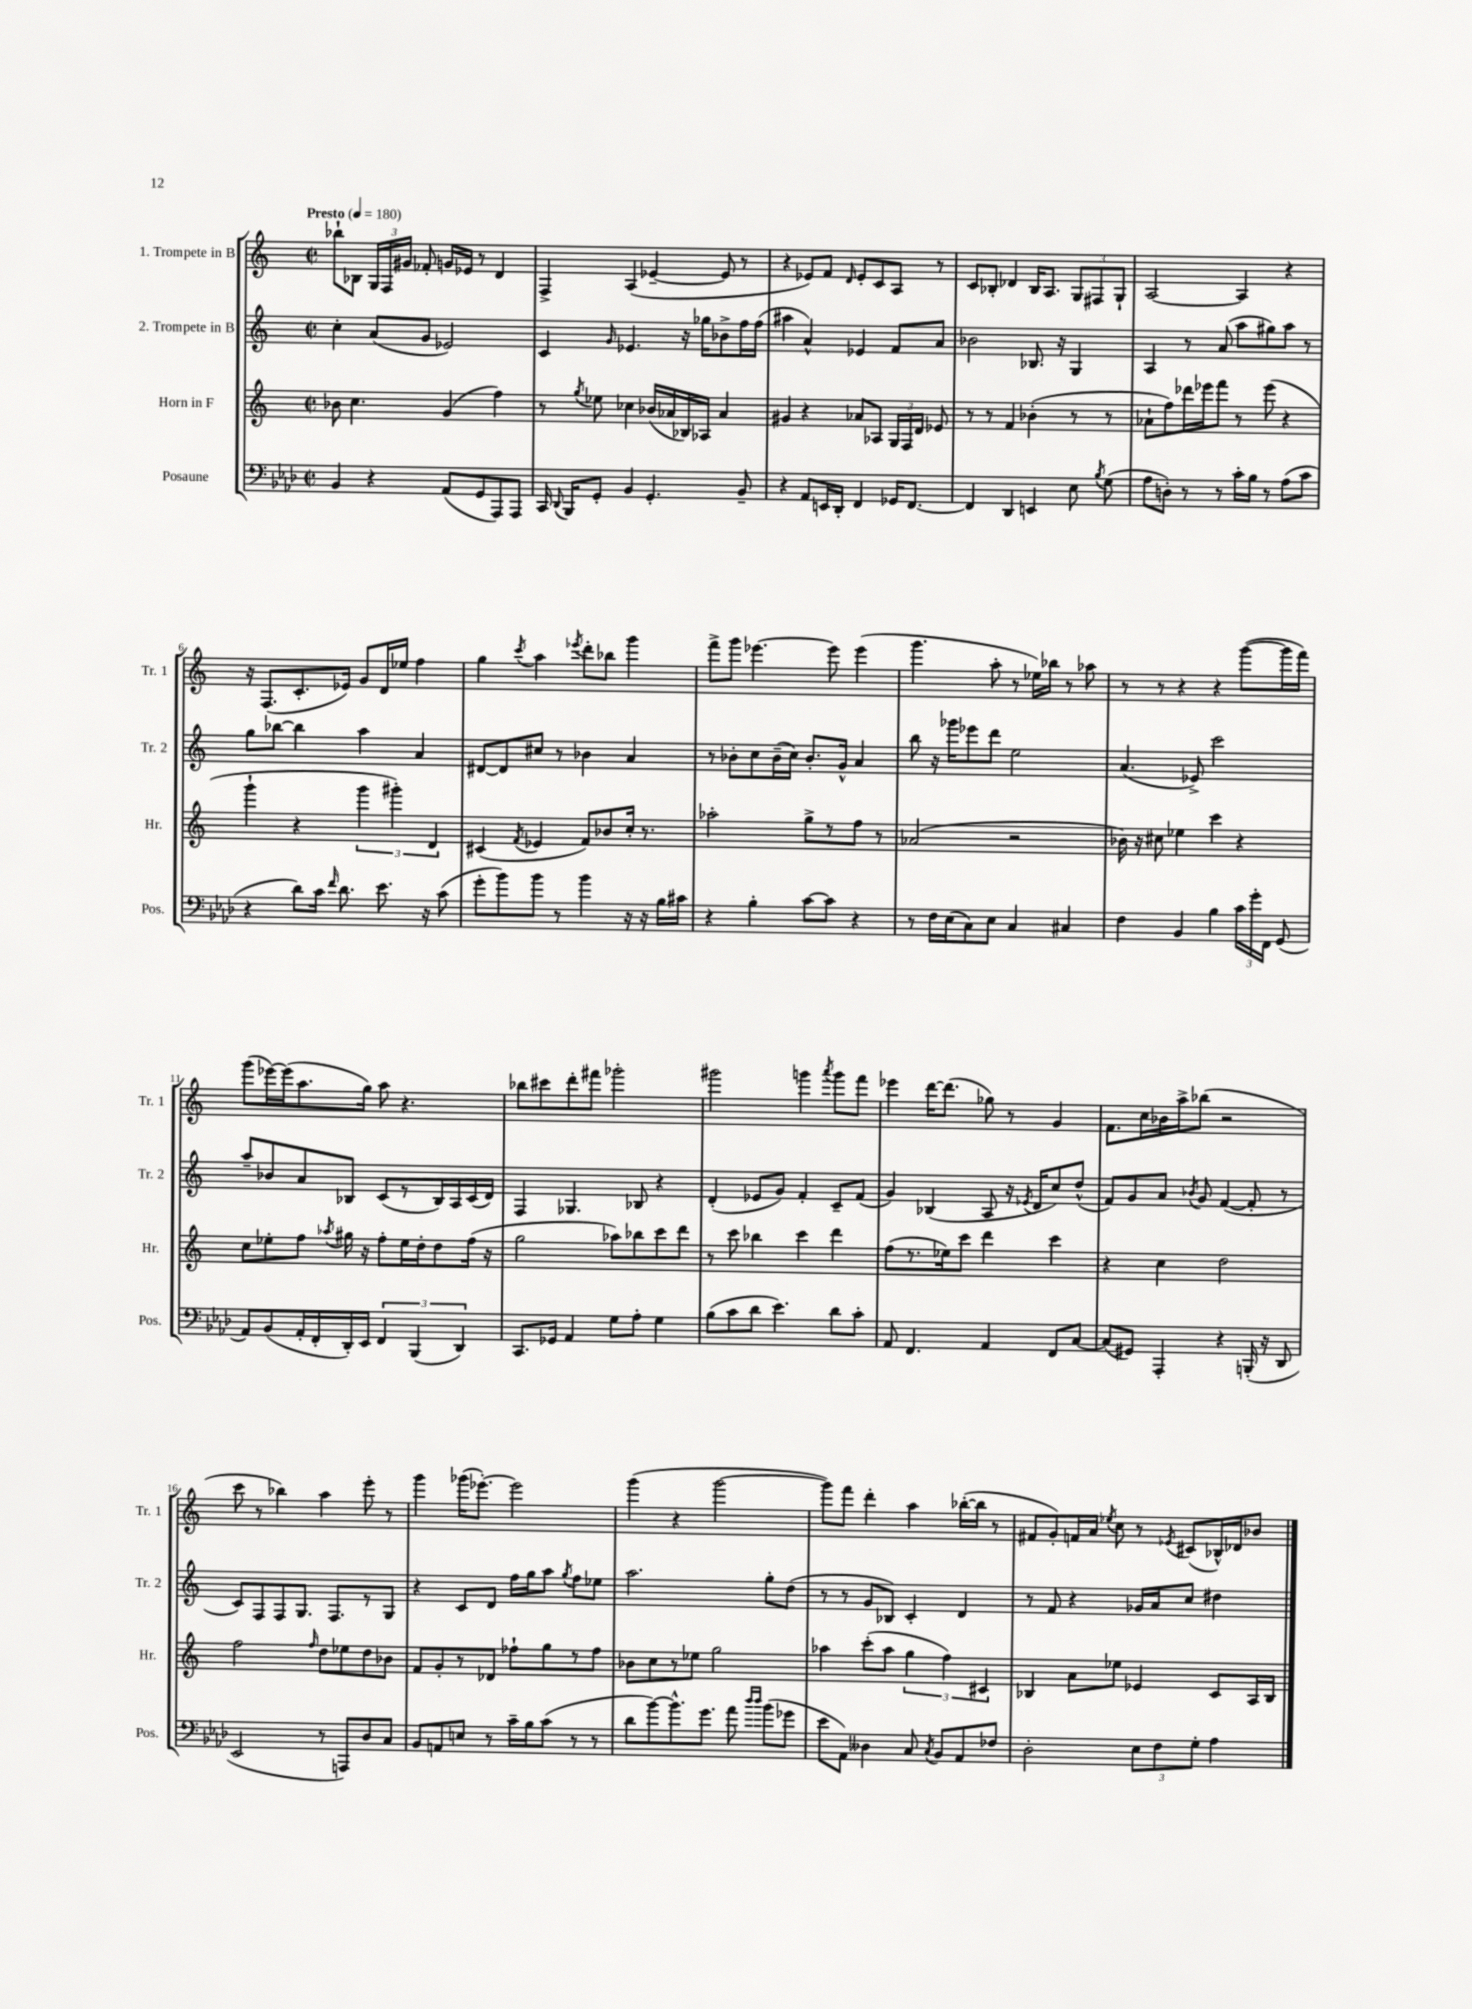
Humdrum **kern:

**kern	**kern	**kern	**kern
*staff4	*staff3	*staff2	*staff1
*clefF4	*clefG2	*clefG2	*clefG2
*k[b-e-a-d-]	*k[]	*k[]	*k[]
*M2/2	*M2/2	*M2/2	*M2/2
*met(c|)	*met(c|)	*met(c|)	*met(c|)
*MM180	*MM180	*MM180	*MM180
4BB-	8b-	4cc'	8bb-`
.	4.cc	.	8B-
4r	.	(8a	24G
.	.	.	24F
.	.	.	24g#
.	.	8g	8f-'
(8AA-	(4g	2e-)	16g
.	.	.	16e-
8GG	.	.	8r
8AAA-)	4ff)	.	4d
8AAA-	.	.	.
=	=	=	=
16CC	8r	4c	4F^
8qqDD-	.	.	.
16BBB-	.	.	.
.	8qgg	.	.
8GG'	8ee-	.	.
.	.	16qqg	.
4BB-	4cc-	4.e-	(4A
4.GG'	(16b-	.	[4e-~
.	16a-	.	.
.	16B-)	16r	.
.	16A-	16gg-	.
.	4a-	8b-^	8e-]
8BB-~	.	16ff	8r
.	.	(16ff	.
=	=	=	=
4r	4g#	4aa#	4r
8AA-	4r	4a^^)	8e-)
16EE	.	.	8f
16DD-'	.	.	.
.	.	.	16qqd
4FF	8a-	4e-	8e-'
.	8A-	.	8c
16GG-	24G	8f	8A
.	24F	.	.
[8.FF	.	.	.
.	24d	.	.
.	8e-	8a	8r
=	=	=	=
4FF]	8r	2b-	8c
.	8r	.	8B-'
4DD-	4f	.	4d-
4EE	(4b-'	8.B-	16B-
.	.	.	8.A
.	.	16r	.
8E-	8r	4G	12G
.	.	.	12F#
8qB-	.	.	.
(8G	8r	.	.
.	.	.	12G`
=	=	=	=
8A-	8a-`	4A	[2A
8D')	8ff)	.	.
8r	16ddd-	8r	.
.	16eee-	.	.
8r	8fff	(8a	.
16c'	8r	8aa	4A]
16B-	.	.	.
8r	(8eee-	8gg#)	.
(8A-	4r	8aa	4r
8c	.	8r	.
=	=	=	=
4r	4ggg`	8gg	16r
.	.	.	(8.F
.	.	[8bb-	.
8d-)	4r	4bb-]	8.c'
16c	.	.	.
16qqf	.	.	.
8.d-	.	.	16e-)
.	6ggg	4aa	8g
8.e-	.	.	16d
.	6ggg#')	.	.
.	.	.	16ee-
.	.	4a	4ff
16r	.	.	.
.	6d	.	.
(8c	.	.	.
=	=	=	=
8g'	(4c#	[8d#	4gg
8b-)	.	8d#]	.
.	8qf	.	8qccc
8b-	4e-	8cc#	4aa
8r	.	8r	.
.	.	.	8qeee-
4b-	8f)	4b-	8ddd'
.	8b-	.	8bb-
16r	16cc'	4a	4ggg
16r	8.r	.	.
16B-	.	.	.
16c#	.	.	.
=	=	=	=
4r	2aa-'	8r	8fff^
.	.	8b-'	8ggg
4B-'	.	8cc	[4.eee-
.	.	(16b-~	.
.	.	16cc)	.
[8c	8gg^	8.b-'	.
8c]	8r	.	8eee-]
.	.	16g^^	.
4r	8ff	4a	(4eee-
.	8r	.	.
=	=	=	=
8r	(2a-	8bb	4.ggg
16F	.	16r	.
(16E-	.	16ggg-	.
8C)	.	8eee-	.
8E-	.	8ddd	8aa'
4C	2r	2ee	8r
.	.	.	16ee-)
.	.	.	16bb-
4C#	.	.	8r
.	.	.	8aa-
=	=	=	=
4F	16b-)	(4.a	8r
.	16r	.	.
.	8cc#	.	8r
4BB-	4ee-	.	4r
.	.	8e-^)	.
4B-	4ccc	2ccc	4r
24c	4r	.	([8ggg
24g'	.	.	.
24FF	.	.	.
(8GG	.	.	16ggg]
.	.	.	16fff)
=	=	=	=
8AA-)	8cc	8aa~	(8ggg
(8BB-	8ee-'	8b-	[16eee-)
.	.	.	(16eee-]
16AA-'	8ff	8a	8.aa
16FF'	.	.	.
.	8qaa-	.	.
16DD-')	16gg#	8B-	.
16EE-	16r	.	16gg)
6FF	8ff'	(8c	8aa
.	16ee-	8r	4.r
(6BBB-	.	.	.
.	16dd'	.	.
.	8dd	16B-)	.
.	.	16A	.
6DD-)	.	.	.
.	(16ff	(16c	.
.	16r	16d)	.
=	=	=	=
8.CC	2gg	4F	8bb-
.	.	.	8ccc#
16GG-	.	.	.
4AA-	.	4.G-	8ddd'
.	.	.	8fff#
8G	8aa-)	.	2ggg-'
8A-'	8bb-	8B-	.
4G	8ccc	4r	.
.	8ddd	.	.
=	=	=	=
(8B-	8r	(4d'	2ggg#
8c	8ccc	.	.
8d-	4bb-	8e-	.
4.e-)	.	8g)	.
.	4ccc	4f'	4ggg
.	.	.	8qaaa
8d-	4ddd	8c~	8ggg
8c'	.	(8f	8fff
=	=	=	=
8AA-	(8ff	4g)	4eee-
4.FF	8.r	.	.
.	.	(4B-	[16ddd
.	16ee-)	.	(8.ddd]
.	8ccc	.	.
4AA-	4ddd	8A	8gg-)
.	.	16r	8r
.	.	8qe-	.
.	.	16d	.
8FF	4ccc	8cc)	4g
[8C	.	(8dd^^	.
=	=	=	=
(8C]	4r	8f)	8.f
8GG#)	.	8g	.
.	.	.	16cc
4AAA-'	4cc	8a	16b-
.	.	.	16aa^
.	.	8qb-	.
.	.	8g	(8bb-
4r	2dd	([4f	2r
(16BBB'	.	8f']	.
16r	.	.	.
8DD-	.	8r	.
=	=	=	=
2EE-	2ff	8c)	8ccc
.	.	8F	8r
.	.	8F	4bb-)
.	.	8.G	.
.	16qqff	.	.
8r	8dd	.	4aa
.	.	8.F	.
8AAA)	8ee-	.	.
8D-	8dd	8r	8eee'
8C	8b-	8G	8r
=	=	=	=
8BB-	8f	4r	4ggg
8AA	8g'	.	.
8E	8r	8c	(16ggg-
.	.	.	[8.eee-')
8r	8d-	8d	.
16c~	8ff-`	16ff	2eee-]
16B-	.	16gg	.
(8c	8gg	8aa	.
.	.	8qgg	.
8r	8r	8ff	.
8r	8ff-	8ee-	.
=	=	=	=
8d-	8b-	2.aa	(4ggg
[8b-)	8cc	.	.
8.b-^^]	8r	.	4r
.	8ee-	.	.
8.g	.	.	.
.	2gg	.	[2ggg
8a-	.	.	.
16qqdd-	.	.	.
16qqdd-	.	.	.
(8b-	.	8gg'	.
8g-	.	(8dd	.
=	=	=	=
8e-	4aa-	8r	8ggg])
8AA-)	.	8r	8fff
4D--	(8ccc'	8g	4ddd'
.	8aa-	8B-)	.
8C	6gg	4c'	4aa
8qC	.	.	.
8BB-	.	.	.
.	6ff)	.	.
8AA-	.	4d	([16bb-'
.	.	.	16bb-]
.	6c#	.	.
8F-	.	.	8r
=	=	=	=
2D-'	4B-	8r	8f#
.	.	8f	8g')
.	8a	4r	16f
.	.	.	16a
.	.	.	8qee-
.	8ee-	.	8cc
12E-	4e-	16g-	8r
.	.	16a	.
12F	.	.	.
.	.	.	8qe-
.	.	8cc	(8c#
12G'	.	.	.
4A-	8c	4dd#	16B-^^)
.	.	.	16d-
.	16A	.	8b-
.	16B-	.	.
==	==	==	==
*-	*-	*-	*-
